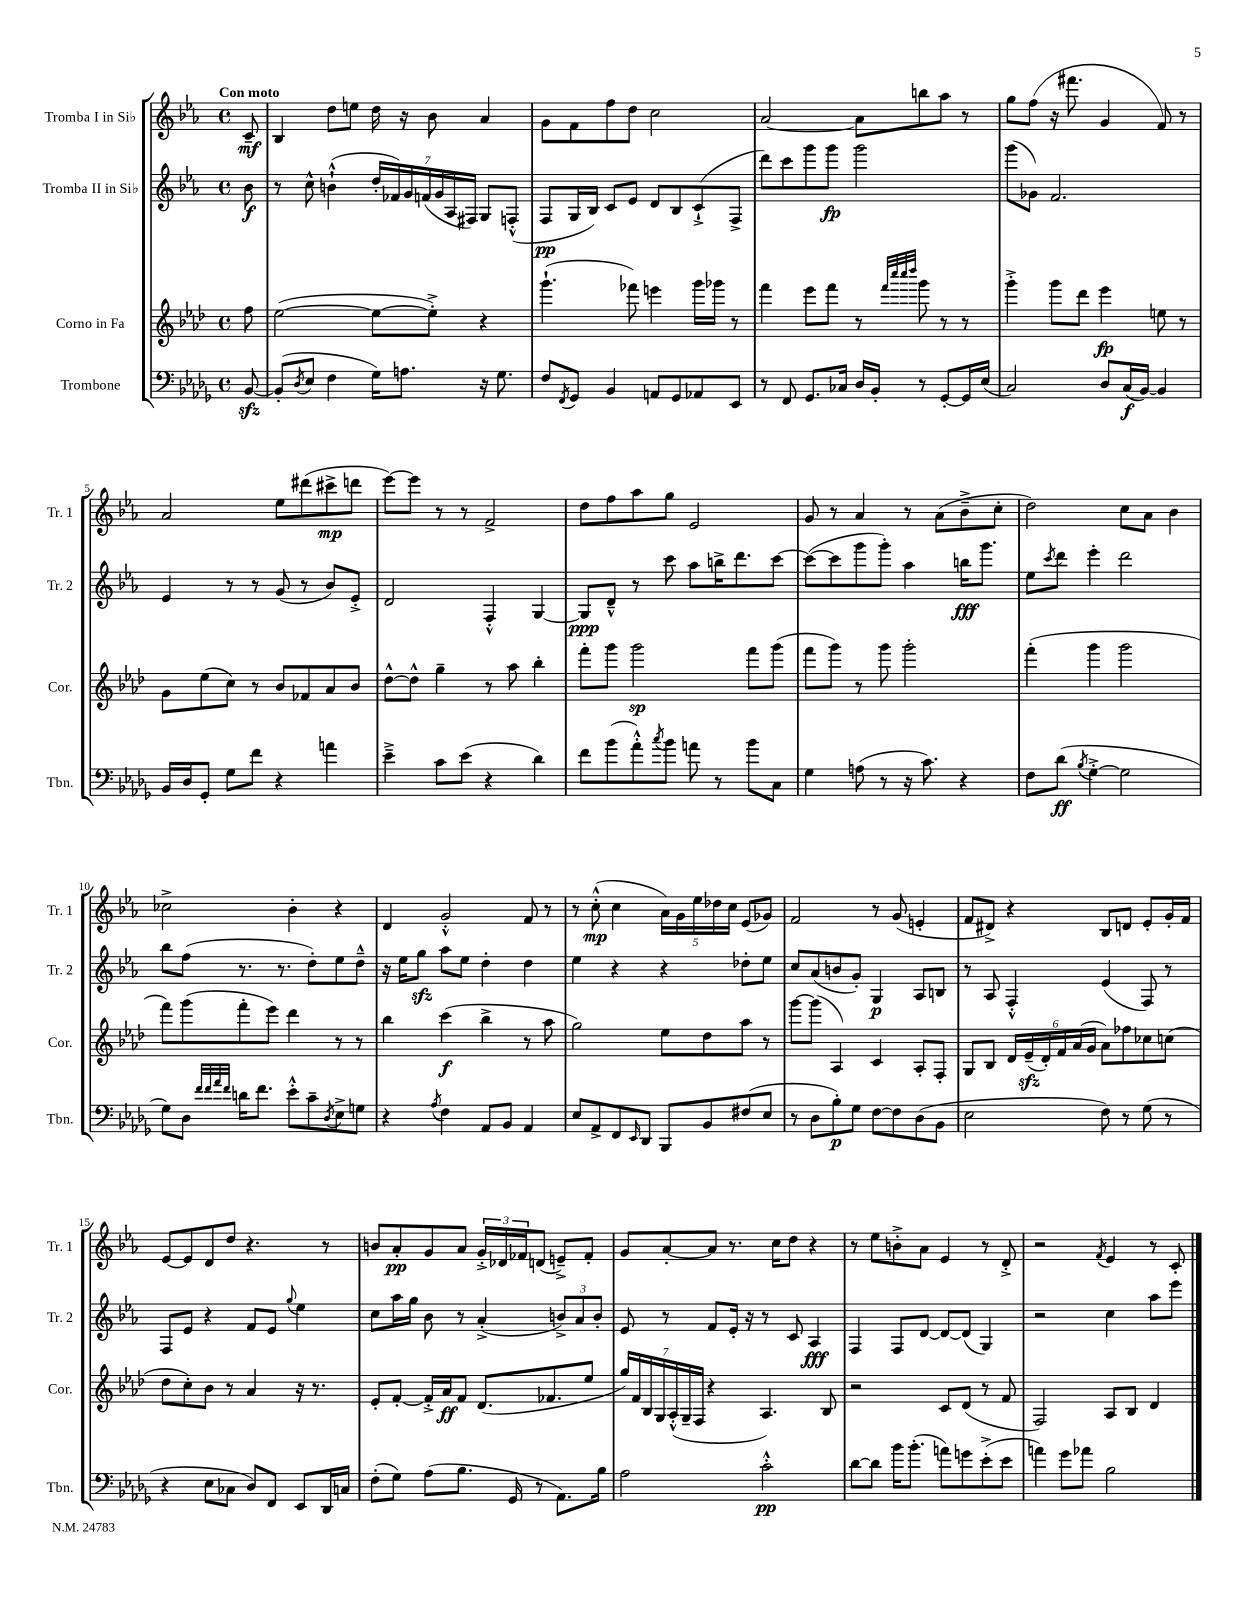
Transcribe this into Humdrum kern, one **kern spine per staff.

**kern	**kern	**kern	**kern
*staff4	*staff3	*staff2	*staff1
*clefF4	*clefG2	*clefG2	*clefG2
*k[b-e-a-d-g-]	*k[b-e-a-d-]	*k[b-e-a-]	*k[b-e-a-]
*M4/4	*M4/4	*M4/4	*M4/4
*met(c)	*met(c)	*met(c)	*met(c)
[8BB-	8ff	8b-	8c~
=	=	=	=
(8BB-']	([2ee-	8r	4B-
8qD-	.	.	.
8E-	.	8cc^^	.
4F	.	(4b`^^	8dd
.	.	.	8ee
16G-)	8ee-_	28dd'	16dd
.	.	28f-)	.
8.A	.	.	16r
.	.	28g	.
.	.	(28f	.
.	8ee-'^])	.	8b-
.	.	28g	.
.	.	28A-	.
.	.	28F#)	.
16r	4r	8G	4a-
8.G-	.	.	.
.	.	(8F'^^	.
=	=	=	=
8F	(4.ggg`	8F	8g
8qFF	.	.	.
8GG-	.	16G	8f
.	.	16B-)	.
4BB-	.	8c	8ff
.	8fff-)	8e-	8dd
8AA	4eee	8d	2cc
8GG-	.	8B-	.
8AA-	16ggg	(8c`^	.
.	16ggg-	.	.
8EE-	8r	8F^	.
=	=	=	=
8r	4fff	8ddd)	[2a-
8FF	.	8ccc	.
8.GG-	8eee-	8ggg	.
.	8fff	8ggg	.
16C-	.	.	.
16D-	8r	2ggg	8a-]
16BB-'	.	.	.
.	32qqfff	.	.
.	32qqcccc	.	.
.	32qqcccc	.	.
.	32qqdddd-	.	.
8r	8ggg	.	8bb
[8GG-'	8r	.	8aa-
16GG-]	8r	.	8r
(16E-	.	.	.
=	=	=	=
2C)	4ggg'^	(8ggg	8gg
.	.	8g-)	(8ff
.	8ggg	2.f	16r
.	.	.	8.fff#
.	8ddd-	.	.
8D-	4eee-	.	4g
(16C	.	.	.
[16BB-)	.	.	.
4BB-]	8ee	.	8f)
.	8r	.	8r
=	=	=	=
16BB-	8g	4e-	2a-
16D-	.	.	.
8GG-'	(8ee-	.	.
8G-	8cc)	8r	.
8f	8r	8r	.
4r	8b-	(8g	8ee-
.	8f-	8r	(8ddd#
4a	8a-	8b-)	8ccc#^
.	8b-	8e-'^	8ddd
=	=	=	=
4e-~^	[8dd-^^	2d	[8eee-)
.	8dd-^^]	.	8eee-]
8c	4gg~	.	8r
(8e-	.	.	8r
4r	8r	4F'^^	2f^
.	8aa-	.	.
4d-)	4bb-'	[4G	.
=	=	=	=
8f	8fff'	8G]	8dd
(8b-	8ggg	8d~^^	8ff
8a-'^^)	2ggg	8r	8aa-
8qcc	.	.	.
8b-	.	8ccc	8gg
8a	.	8aa-	2e-
8r	.	16bb^	.
.	.	8.ddd	.
8b-	8fff	.	.
8C	(8ggg	[8ccc	.
=	=	=	=
4G-	8fff	(8ccc_	8g
.	8ggg)	8ccc]	8r
(8A	8r	8ggg	4a-
8r	8ggg	8ggg')	.
16r	2ggg'	4aa-	8r
8.c)	.	.	.
.	.	.	(8a-
4r	.	16bb	8b-~^
.	.	8.ggg	.
.	.	.	8cc'
=	=	=	=
8F	(4fff'	8ee-	2dd)
.	.	8qccc	.
(8d-	.	8ddd	.
8qB-	.	.	.
[4G-'^	4ggg	4eee-'	.
2G-]	2ggg	2ddd	8cc
.	.	.	8a-
.	.	.	4b-
=	=	=	=
8G-)	8fff)	8bb-	2cc-^
8D-	(8ggg	(8ff	.
32qqf	.	.	.
32qqf	.	.	.
32qqa-	.	.	.
32qqf	.	.	.
16d	8fff'	8.r	.
8.f	.	.	.
.	8eee-)	.	.
.	.	8.r	.
8e-'^^	4ddd-	.	4b-'
8c~	.	8dd')	.
8qD-	.	.	.
8E-^	8r	8ee-	4r
8G	8r	8dd~^^	.
=	=	=	=
4r	4bb-	16r	4d
.	.	16ee-	.
.	.	8gg	.
8qA-	.	.	.
4F	(4ccc	8aa-	2g'^^
.	.	8ee-	.
8AA-	4bb-^	4dd'	.
8BB-	.	.	.
4AA-	8r	4dd	8f
.	8aa-	.	8r
=	=	=	=
8E-	2gg)	4ee-	8r
8AA-^	.	.	(8cc'^^
8FF	.	4r	4cc
16qqEE-	.	.	.
8DD-	.	.	.
8BBB-	8ee-	4r	20a-)
.	.	.	20g
.	.	.	20ee-
8BB-	8dd-	.	.
.	.	.	20dd-
.	.	.	20cc
(8F#	8aa-	8dd-'	(8e-
8E-	8r	8ee-	8g-)
=	=	=	=
8r	[8ggg	8cc	2f
8D-	(8ggg]	(8a-	.
8B-')	4A-)	8b	.
8G-	.	8g')	.
[8F	4c	4G	8r
8F]	.	.	(8g
(8D-	8A-'	8A-	4e'
8BB-	8F'	8B	.
=	=	=	=
2E-	8G	8r	8f
.	8B-	8A-	8d#^)
.	24d-	4F'^^	4r
.	(24e-~	.	.
.	24d-')	.	.
.	24f	.	.
.	(24a-	.	.
.	24g	.	.
8F)	8a-)	(4e-	8B-
8r	8ff-	.	8d
(8G-	8cc-	8F)	8e-'
8r	(8cc	8r	16g'
.	.	.	16f
=	=	=	=
4r	8dd-	8F	[8e-
.	8cc')	8e-	8e-]
8E-	8b-	4r	8d
8C-	8r	.	8dd
8D-)	4a-	8f	4.r
8FF	.	8e-	.
.	.	8qqgg	.
8EE-	16r	4ee-	.
.	8.r	.	.
16DD-	.	.	8r
16C	.	.	.
=	=	=	=
(8F'	8e-'	8cc	8b
8G-)	[8f'	16aa-	8a-'
.	.	16gg	.
(8A-	16f'^]	8b-	8g
.	16a-	.	.
8.B-	8f	8r	8a-
.	(8.d-	(4a-'^	24g'^
.	.	.	24d-
16GG-	.	.	.
.	.	.	24f-
8r	.	.	(8d
.	8.f-	.	.
8.AA-)	.	12b^)	8e~^)
.	.	12a-	.
.	8ee-	.	8f-'
.	.	12b'	.
16B-	.	.	.
=	=	=	=
2A-	28gg)	8e-	8g
.	28f	.	.
.	28B-	.	.
.	28G	.	.
.	.	8r	[8a-'
.	(28A-'^^	.	.
.	28G~	.	.
.	28F	.	.
.	4r	8f	8a-]
.	.	16e-'	8.r
.	.	16r	.
2c'^^	4.A-)	8r	.
.	.	.	16cc
.	.	8c	8dd
.	.	4A-	4r
.	8B-	.	.
=	=	=	=
[8d-	2r	4F	8r
8d-]	.	.	8ee-
16b-	.	8F	8b'^
(8.b-'	.	.	.
.	.	[8d	8a-
8a)	8c	8d_	4e-
8g	(8d-	(8d]	.
(8e-'^	8r	4G)	8r
8e-	8f	.	8d'^
=	=	=	=
4a)	2F)	2r	2r
8g-	.	.	.
8a-	.	.	.
.	.	.	8qf
2B-	8A-	4cc	4e-
.	8B-	.	.
.	4d-	8aa-	8r
.	.	8eee-	8c'
==	==	==	==
*-	*-	*-	*-
